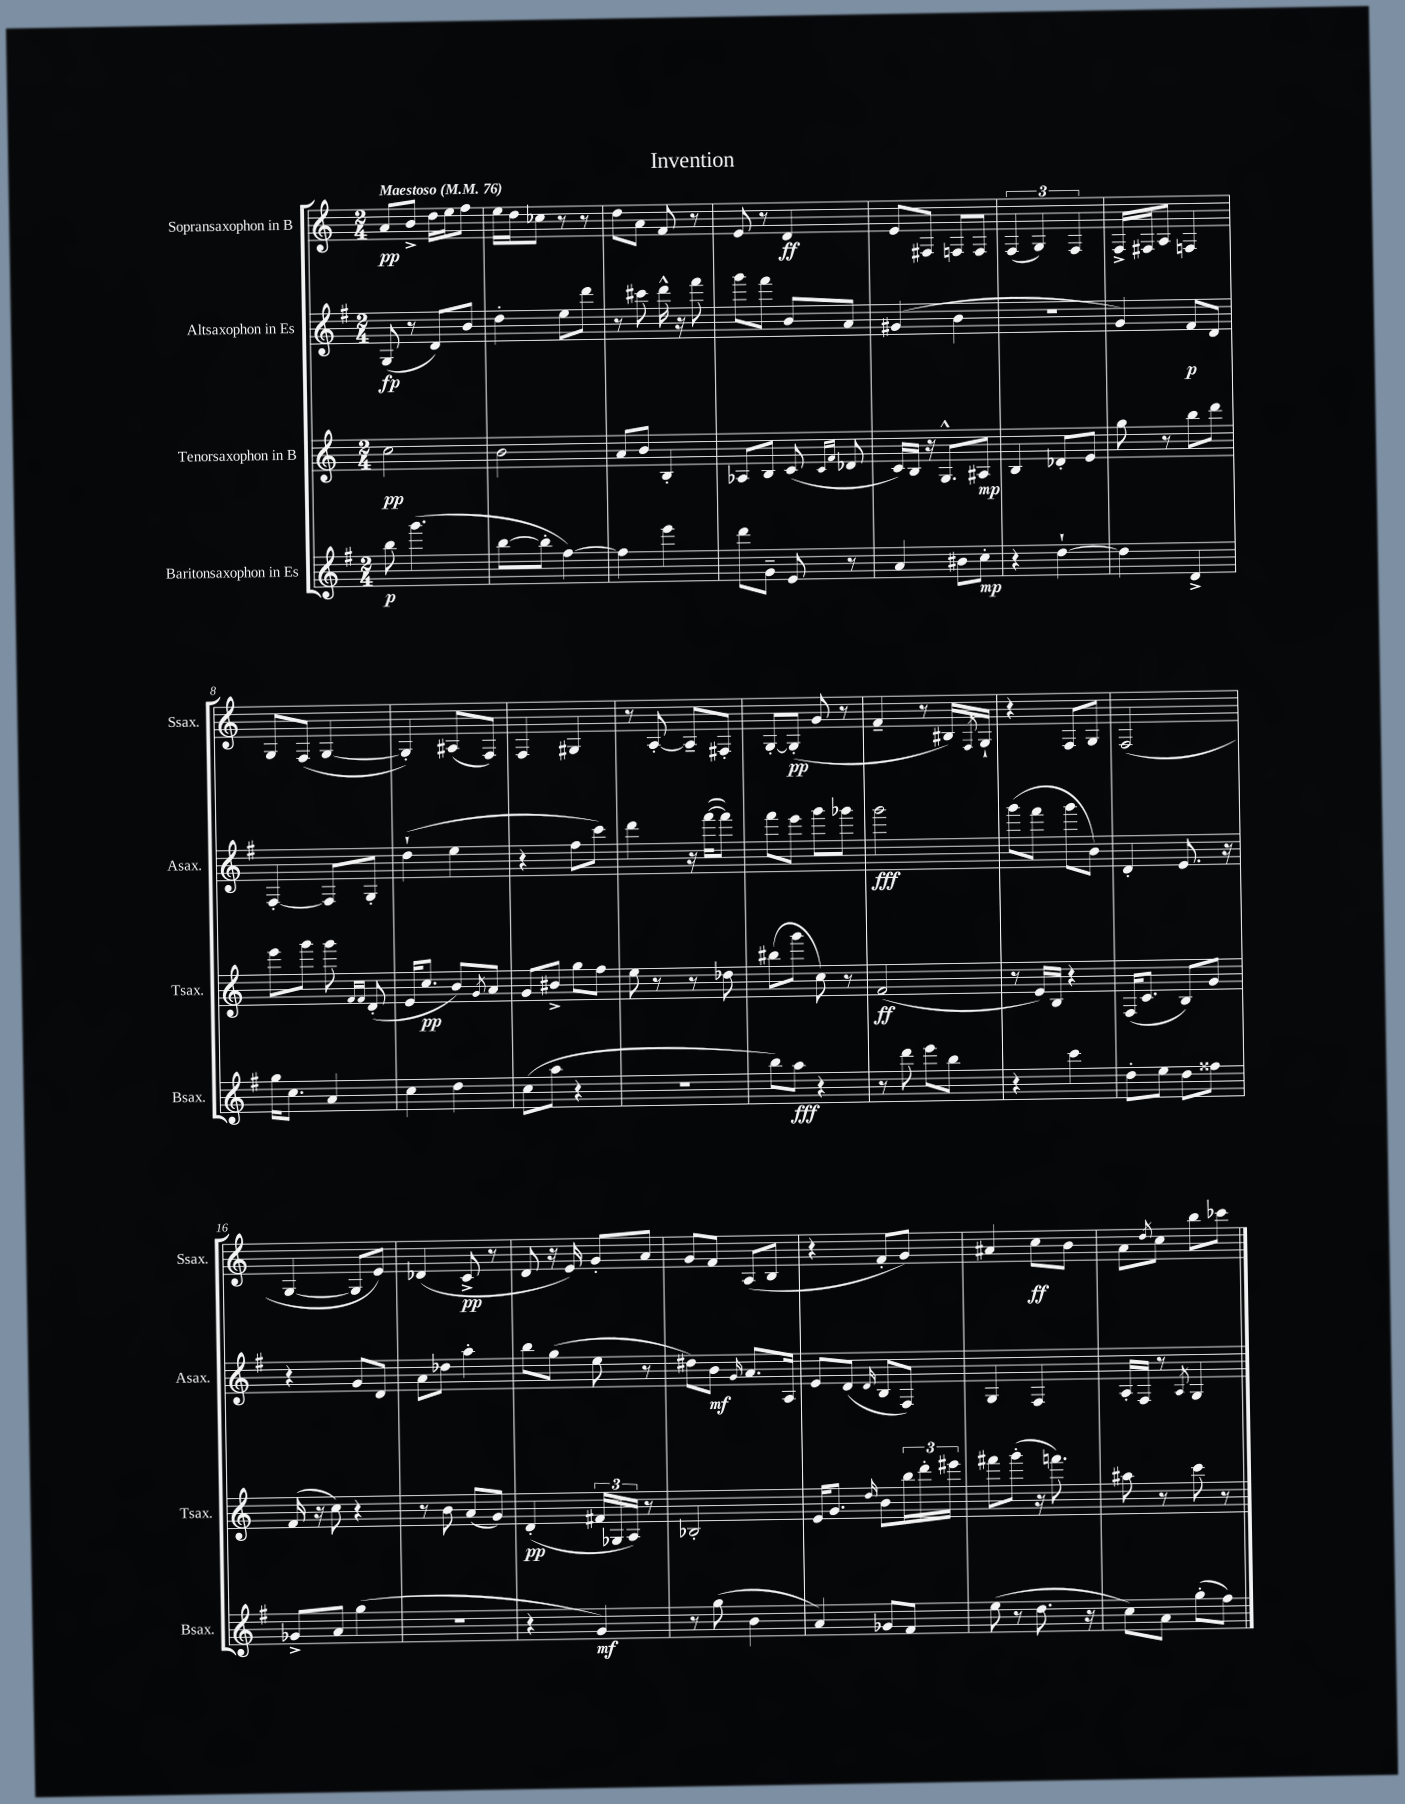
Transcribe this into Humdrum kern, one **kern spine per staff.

**kern	**dynam	**kern	**dynam	**kern	**dynam	**kern	**dynam
*part4	*part4	*part3	*part3	*part2	*part2	*part1	*part1
*staff4	*staff4	*staff3	*staff3	*staff2	*staff2	*staff1	*staff1
*I"Baritonsaxophon in Es	*	*I"Tenorsaxophon in B	*	*I"Altsaxophon in Es	*	*I"Sopransaxophon in B	*
*I'Bsax.	*	*I'Tsax.	*	*I'Asax.	*	*I'Ssax.	*
*clefG2	*	*clefG2	*	*clefG2	*	*clefG2	*
*k[f#]	*	*k[]	*	*k[f#]	*	*k[]	*
*M2/4	*	*M2/4	*	*M2/4	*	*M2/4	*
*MM76	*	*MM76	*	*MM76	*	*MM76	*
=1	=1	=1	=1	=1	=1	=1	=1
!	!	!	!	!	!	!LO:TX:a:B:t=Maestoso	!
8bb\	p	2cc\	pp	(8G/	fp	8a/L	pp
(4.ggg\	.	.	.	8r	.	8b^/J	.
.	.	.	.	8d/L)	.	16dd\LL	.
.	.	.	.	.	.	16ee\J	.
.	.	.	.	8b/J	.	8ff\J	.
=2	=2	=2	=2	=2	=2	=2	=2
[8bb\L	.	2b\	.	4dd'\	.	16ee\LL	.
.	.	.	.	.	.	16dd\J	.
8bb'\J]	.	.	.	.	.	8cc-X\J	.
[4ff#\)	.	.	.	8ee\L	.	8r	.
.	.	.	.	8ddd\J	.	8r	.
=3	=3	=3	=3	=3	=3	=3	=3
4ff#\]	.	8a/L	.	8r	.	8dd\L	.
.	.	8b/J	.	8ccc#X\	.	8a\J	.
4eee\	.	4B'/	.	16ddd^^\	.	8f/	.
.	.	.	.	16r	.	.	.
.	.	.	.	8fff#\	.	8r	.
=4	=4	=4	=4	=4	=4	=4	=4
8ddd\L	.	8A-X/L	.	8ggg\L	.	8e/	.
8g~\J	.	8B/J	.	8fff#\J	.	8r	.
8e/	.	(8c/	.	8b/L	.	4d/	ff
.	.	16qqc/LL	.	.	.	.	.
.	.	16qqf/JJ	.	.	.	.	.
8r	.	8d-X/	.	8a/J	.	.	.
=5	=5	=5	=5	=5	=5	=5	=5
4a/	.	16c/LL)	.	(4g#X/	.	8e/L	.
.	.	16B/JJ	.	.	.	.	.
.	.	16r	.	.	.	8F#X/J	.
.	.	8.G^^/L	.	.	.	.	.
8b#X\L	.	.	.	4b\	.	8Fn/L	.
8cc'\J	mp	8A#X/J	mp	.	.	8F/J	.
=6	=6	=6	=6	=6	=6	=6	=6
4r	.	4B/	.	2r	.	(6F/	.
.	.	.	.	.	.	6G/)	.
[4dd`\	.	8d-X'/L	.	.	.	.	.
.	.	.	.	.	.	6F/	.
.	.	8e/J	.	.	.	.	.
=7	=7	=7	=7	=7	=7	=7	=7
4dd\]	.	8gg\	.	4g/)	.	16F^/LL	.
.	.	.	.	.	.	16F#X/J	.
.	.	8r	.	.	.	8A/J	.
4d^/	.	8bb\L	.	8f#/L	p	4Fn/	.
.	.	8ddd\J	.	8d/J	.	.	.
!!LO:LB:g=z
=8	=8	=8	=8	=8	=8	=8	=8
16gg\KL	.	8eee\L	.	[4F#'/	.	8G/L	.
8.cc\J	.	.	.	.	.	.	.
.	.	8ggg\J	.	.	.	(8F/J	.
4a/	.	8ggg\	.	8F#/L]	.	[4G/	.
.	.	16qqf/LL	.	.	.	.	.
.	.	16qqf/JJ	.	.	.	.	.
.	.	(8d'/	.	8G'/J	.	.	.
=9	=9	=9	=9	=9	=9	=9	=9
4cc\	.	16e/KL	.	(4dd`\	.	4G'/])	.
.	.	8.cc/J	pp	.	.	.	.
4dd\	.	8b/L)	.	4ee\	.	(8A#X/L	.
.	.	8qg/	.	.	.	.	.
.	.	8a/J	.	.	.	8F/J)	.
=10	=10	=10	=10	=10	=10	=10	=10
(8cc\L	.	8g/L	.	4r	.	4F/	.
8aa\J	.	8b#X^/J	.	.	.	.	.
4r	.	8gg\L	.	8ff#\L	.	4G#X/	.
.	.	8ff\J	.	8ccc\J)	.	.	.
=11	=11	=11	=11	=11	=11	=11	=11
2r	.	8ee\	.	4ddd\	.	8r	.
.	.	8r	.	.	.	[8A'/	.
.	.	8r	.	16r	.	8A~/L]	.
.	.	.	.	([16fff#\KL	.	.	.
.	.	8dd-X\	.	8fff#\J])	.	8F#X'/J	.
=12	=12	=12	=12	=12	=12	=12	=12
8bb\L)	.	(8bb#X\L	.	8fff#\L	.	[8G'/L	.
8aa\J	fff	8ggg\J	.	8eee\J	.	(8G'/J]	pp
4r	.	8cc\)	.	8ggg\L	.	8g/	.
.	.	8r	.	8ggg-X\J	.	8r	.
=13	=13	=13	=13	=13	=13	=13	=13
8r	.	(2f/	ff	2ggg\	fff	4f~/	.
8ddd\	.	.	.	.	.	.	.
8eee\L	.	.	.	.	.	8r	.
8bb\J	.	.	.	.	.	16B#X/LL)	.
.	.	.	.	.	.	8qF/	.
.	.	.	.	.	.	16G`/JJ	.
=14	=14	=14	=14	=14	=14	=14	=14
4r	.	8r	.	(8ggg\L	.	4r	.
.	.	16e/LL)	.	8fff#\J	.	.	.
.	.	16B/JJ	.	.	.	.	.
4ccc\	.	4r	.	8ggg\L	.	8F/L	.
.	.	.	.	8b\J)	.	8G/J	.
=15	=15	=15	=15	=15	=15	=15	=15
8dd'\L	.	(16F/KL	.	4d'/	.	(2F/	.
.	.	8.c/J	.	.	.	.	.
8ee\J	.	.	.	.	.	.	.
8dd\L	.	8B/L)	.	8.e/	.	.	.
8ff##X\J	.	8g/J	.	.	.	.	.
.	.	.	.	16r	.	.	.
!!LO:LB:g=z
=16	=16	=16	=16	=16	=16	=16	=16
8g-X^/L	.	(16f/	.	4r	.	[4G/	.
.	.	16r	.	.	.	.	.
8a/J	.	8cc\)	.	.	.	.	.
(4gg\	.	4r	.	8g/L	.	8G/L]	.
.	.	.	.	8d/J	.	8e/J)	.
=17	=17	=17	=17	=17	=17	=17	=17
2r	.	8r	.	8a\L	.	(4d-X/	.
.	.	8b\	.	8dd-X\J	.	.	.
.	.	(8a/L	.	4aa'\	.	8c^/	pp
.	.	8g/J)	.	.	.	8r	.
=18	=18	=18	=18	=18	=18	=18	=18
4r	.	(4d'/	pp	8bb\L	.	8d/	.
.	.	.	.	(8gg\J	.	16r	.
.	.	.	.	.	.	16e/)	.
4g/)	mf	24f#X/LL	.	8ee\	.	8g'/L	.
.	.	24G-X/	.	.	.	.	.
.	.	24A/JJ)	.	.	.	.	.
.	.	8r	.	8r	.	8a/J	.
=19	=19	=19	=19	=19	=19	=19	=19
8r	.	2B-X'/	.	8dd#X\L)	.	8g/L	.
(8gg\	.	.	.	8b\J	mf	8f/J	.
.	.	.	.	16qqg/	.	.	.
4b\	.	.	.	8.a/L	.	(8A/L	.
.	.	.	.	.	.	8B/J	.
.	.	.	.	16A/Jk	.	.	.
=20	=20	=20	=20	=20	=20	=20	=20
4a/)	.	16e/KL	.	8e/L	.	4r	.
.	.	8.g/J	.	.	.	.	.
.	.	.	.	(8d/J	.	.	.
.	.	16qqdd/	.	16qqd/	.	.	.
8g-X/L	.	8b\L	.	8B/L	.	8f'/L	.
8f#/J	.	24bb\L	.	8F#/J)	.	8g/J)	.
.	.	24ddd'\	.	.	.	.	.
.	.	24eee#X\JJ	.	.	.	.	.
=21	=21	=21	=21	=21	=21	=21	=21
(8ee\	.	8fff#X\L	.	4G/	.	4a#X/	.
8r	.	(8ggg'\J	.	.	.	.	.
8.dd\	.	16r	.	4F#/	.	8cc\L	ff
.	.	8.fffn\)	.	.	.	.	.
.	.	.	.	.	.	8b\J	.
16r	.	.	.	.	.	.	.
=22	=22	=22	=22	=22	=22	=22	=22
8cc\L)	.	8aa#X\	.	16A'/LL	.	8a\L	.
.	.	.	.	16F#/JJ	.	.	.
.	.	.	.	.	.	8qdd/	.
8a\J	.	8r	.	8r	.	8cc\J	.
.	.	.	.	8qA/	.	.	.
(8gg'\L	.	8ccc\	.	4G/	.	8bb\L	.
8ff#\J)	.	8r	.	.	.	8ccc-X\J	.
==	==	==	==	==	==	==	==
*-	*-	*-	*-	*-	*-	*-	*-
